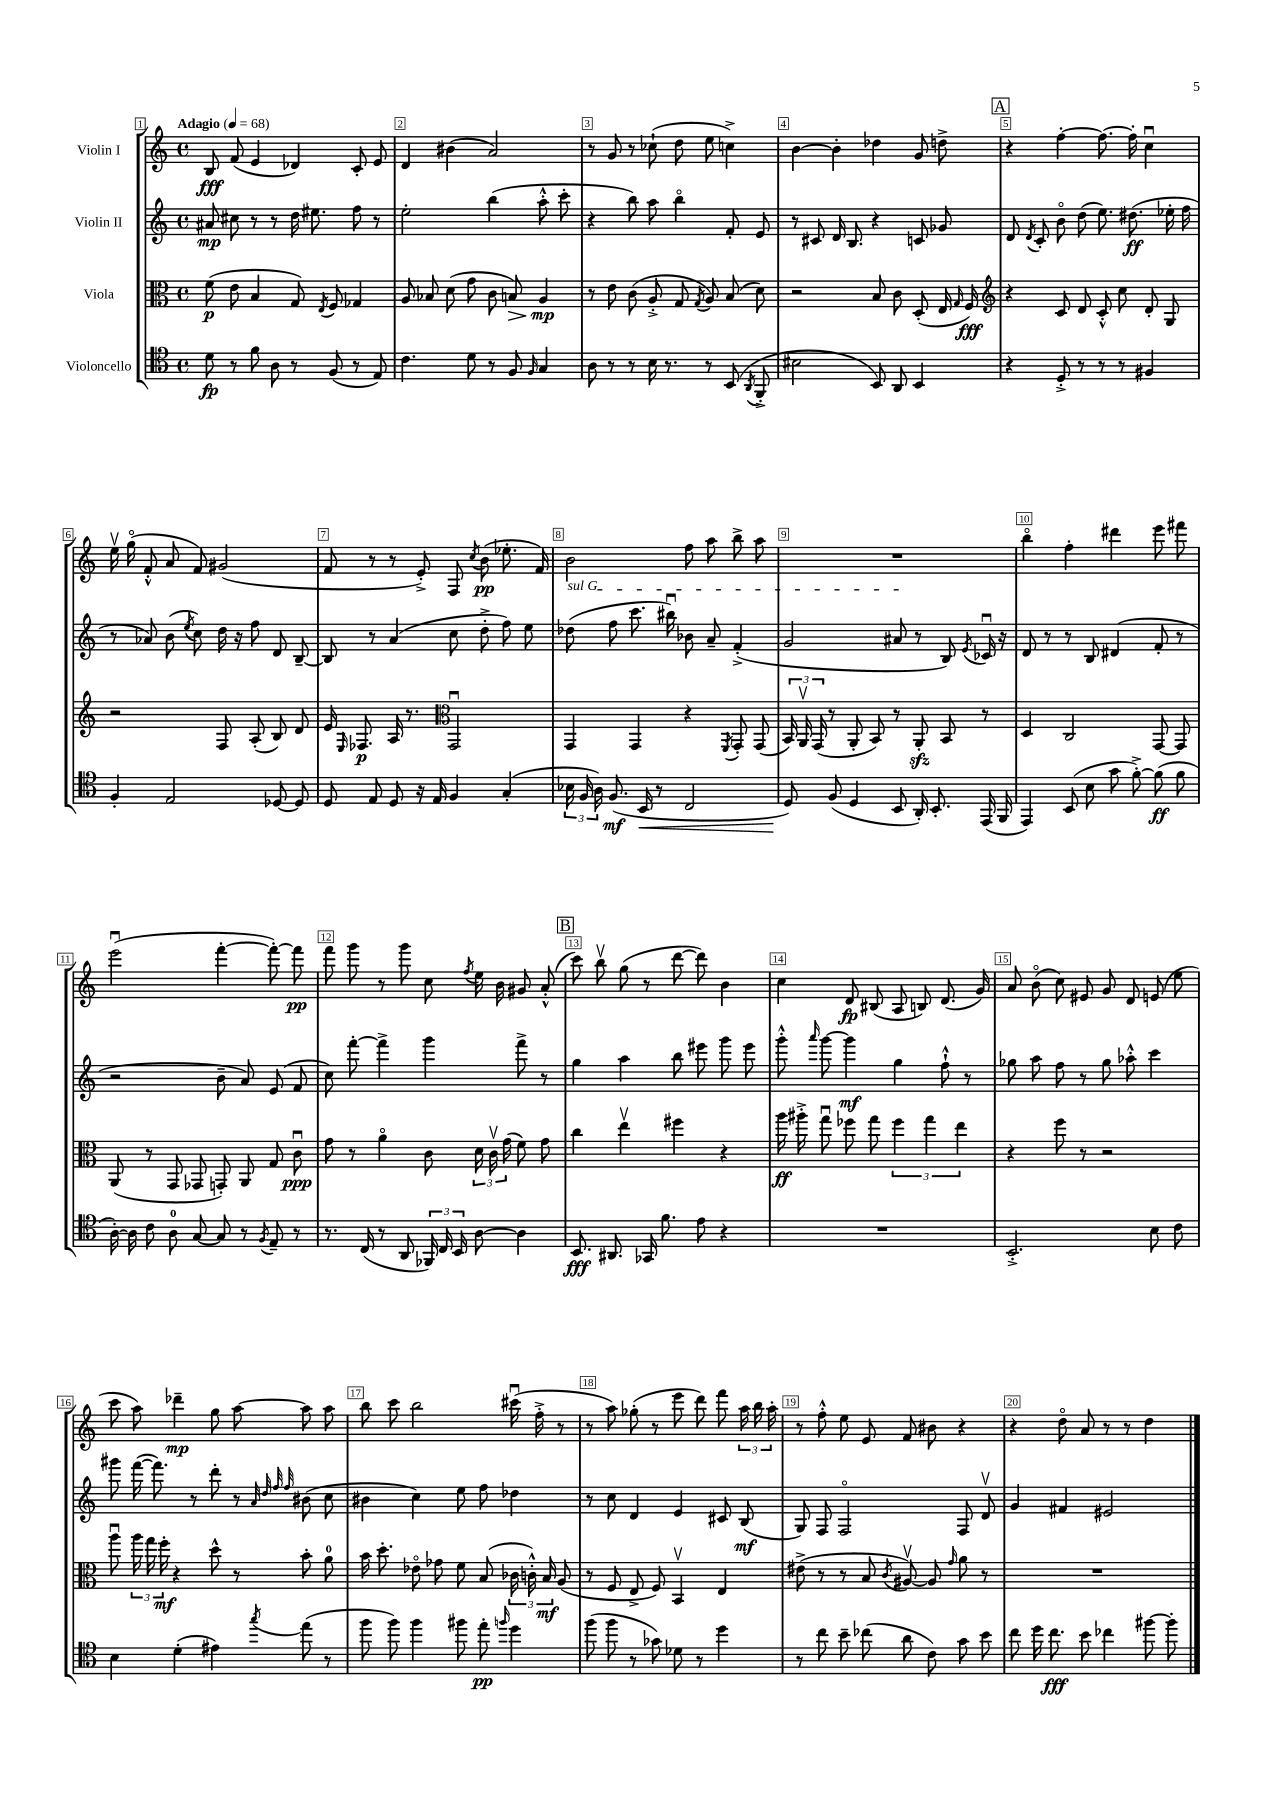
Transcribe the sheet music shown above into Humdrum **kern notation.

**kern	**kern	**kern	**kern
*staff4	*staff3	*staff2	*staff1
*clefC4	*clefC3	*clefG2	*clefG2
*k[]	*k[]	*k[]	*k[]
*M4/4	*M4/4	*M4/4	*M4/4
*met(c)	*met(c)	*met(c)	*met(c)
*MM68	*MM68	*MM68	*MM68
8d	(8f	8a#	8B
8r	8e	8cc#	(8f
8f	4B	8r	4e
8A	.	8r	.
8r	8G)	16dd	4d-)
.	.	8.ee#	.
.	8qE	.	.
(8F	8F	.	.
8r	4G-	8ff	8c'
8E)	.	8r	8e
=	=	=	=
4.c	8A	2ee'	4d
.	8B-	.	.
.	(8d	.	(4b#
8d	8g	.	.
8r	8c	(4bb	2a)
8F	8B)	.	.
16qqF	.	.	.
4G	4A	8aa'^^	.
.	.	8ccc'	.
=	=	=	=
8A	8r	4r	8r
8r	8e	.	8g
8r	(8c	8bb)	8r
16B	8A'^	8aa	(8cc-`
8.r	.	.	.
.	8G	4bbo	8dd
.	8qG	.	.
8r	8A)	.	8ee
(8BB	(8B	8f'	4cc^)
8qAA	.	.	.
8FF'^	8d)	8e	.
=	=	=	=
2B#	2r	8r	[4b
.	.	8c#	.
.	.	16d	4b']
.	.	8.B	.
8BB)	8B	4r	4dd-
8AA	8c	.	.
4BB	(8D'	8c	8g
.	16E	8g-	8dd^
.	16qqG	.	.
.	16F)	.	.
=	=	=	=
*	*clefG2	*	*
4r	4r	8d	4r
.	.	8qd	.
.	.	8c'	.
8D'^	8c	8bo	[4ff'
8r	8d	(8dd	.
8r	8c'^^	8.ee)	8.ff_
8r	8cc	.	.
.	.	(8.dd#	16ff']
4F#	8d'	.	4ccu
.	8G	16ee-'	.
.	.	16ff	.
=	=	=	=
4F'	2r	8r	16eev
.	.	.	(16ggo
.	.	8a-)	8f'^^
2E	.	(8b	8a
.	.	8qee	.
.	.	8cc)	8f)
.	8F	16dd	(2g#
.	.	16r	.
.	(8A'	8ff	.
[8D-	8B)	8d	.
8D-]	8d	[8B~	.
=	=	=	=
8D	16e	8B]	8f
.	16qqE	.	.
.	8.F-	.	.
8E	.	8r	8r
8D	16A	(4a	8r
.	8.r	.	.
16r	.	.	8e'^)
16E	.	.	.
*	*clefC3	*	*
4F	2GGu	8cc	8F
.	.	.	8qcc
.	.	8dd'^	(8b
(4G'	.	8ff)	8.ee-'
.	.	8ee	.
.	.	.	16f)
=	=	=	=
24B-	4GG	(8dd-	2b
24F	.	.	.
24A)	.	.	.
(8.F	.	8ff	.
.	4GG	8.ccc	.
16BB	.	.	.
8r	.	.	.
.	.	16bb#u)	.
2C	4r	8b-	8ff
.	.	8a~	8aa
.	8qFF	.	.
.	8GG'	(4f'^	8bb^
.	(8GG	.	8aa
=	=	=	=
8D)	24BB)	2g	1r
.	24AAv	.	.
.	(24GG	.	.
(8F	8r	.	.
4D	8AA'	.	.
.	8BB)	.	.
8BB	8r	8a#	.
16AA')	8AA'	8r	.
8.BB'	.	.	.
.	8BB	8B)	.
.	.	8qe	.
(16EE	8r	16c-u	.
16FF	.	16r	.
=	=	=	=
4EE)	4D	8d	4bbo
.	.	8r	.
(8BB	2C	8r	4ff'
8B	.	8B	.
8g	.	(4d#	4ddd#
[8f'^)	.	.	.
(8f]	[8GG	8f'	8eee
8f	8GG]	8r	8fff#
=	=	=	=
[16A')	(8AA	2r	(2eeeu
16A]	.	.	.
8c	8r	.	.
8A	8GG	.	.
[8G	8GG-	.	.
8G]	8GG')	8b~	[4fff'
8r	8AA	8a)	.
8qF	.	.	.
8E~	8G	(8e	8fff'_)
8r	8cu	8f	8fff]
=	=	=	=
8.r	8g	8cc)	8fff
.	8r	[8fff'	8ggg
(16C	.	.	.
8r	4ao	4fff^]	8r
8AA	.	.	8ggg
24FF-)	8c	4ggg	8cc
24C	.	.	.
24BB	.	.	.
.	.	.	8qff
[8A	24d	.	16ee
.	24cv	.	.
.	.	.	16b
.	(24g	.	.
4A]	8f)	8fff^	8g#
.	8g	8r	(8a'^^
=	=	=	=
8.BB	4cc	4gg	8ccc)
.	.	.	8bbv
8.AA#	.	.	.
.	4eev	4aa	(8gg
16GG-	.	.	8r
8.f	.	.	.
.	4ff#	8bb	[8ddd
8e	.	8eee#	8ddd])
4r	4r	8ggg	4b
.	.	8eee#	.
=	=	=	=
1r	16aa	8ggg'^^	4cc
.	16aa#'^	.	.
.	.	16qqaaa	.
.	8ggu	[8ggg	.
.	8ff-	4ggg]	8d
.	8gg	.	(8B#
.	6ff-	4gg	8A
.	.	.	8B)
.	6gg	.	.
.	.	8ff`^^	(8.d
.	6ee	.	.
.	.	8r	.
.	.	.	16g)
=	=	=	=
2.BB'^	4r	8gg-	8a
.	.	8aa	(8bo
.	8ff	8ff	8cc)
.	8r	8r	8e#
.	2r	8gg-	8g
.	.	8aa-'^^	8d
8B	.	4ccc	(8e
8c	.	.	8ee
=	=	=	=
4B	8aau	8ggg#	8ccc
.	24aa	([16fff	8aa)
.	24gg	.	.
.	.	8.fff])	.
.	24ff'	.	.
(4d'	4r	.	4ddd-~
.	.	8r	.
4e#)	8dd^^	8ddd'	8gg
.	8r	8r	[8aa
.	.	32qqa	.
.	.	32qqdd	.
.	.	32qqff	.
8qgg	.	32qqff	.
(8ee	8b'	(8b#	8aa]
8r	8a	8cc	8aa
=	=	=	=
8ff	16b	4b#	8bb
.	8.dd'	.	.
8ff)	.	.	8ccc
4ff	8e-o	4cc)	2bb
.	8g-	.	.
8ff#	8f	8ee	.
8ee'	(8B	8ff	.
16qqff	.	.	.
4dd	24c-	4dd-	(16ccc#u
.	24c'^^)	.	.
.	.	.	16ff'^
.	24B	.	.
.	(8A	.	8r
=	=	=	=
(8ff	8r	8r	8r
8ff	8F	8cc	8aa)
8r	8E^	4d	(8gg-'
8g-)	8F)	.	8r
8d-	4BBv	4e	8eee
8r	.	.	8ddd)
4dd	4E	8c#	8fff
.	.	(8B	24aa
.	.	.	24bb
.	.	.	24aa'
=	=	=	=
8r	(8e#^	8G)	8r
8cc	8r	8F	8ff'^^
8b~	8r	2Fo	8ee
(8cc-	8B	.	8e
.	8qc	.	.
8a	[8A#v)	.	8f
8c)	8A#]	.	8b#
.	16qqg	.	.
8g	8a	8F	4r
8b	8r	8dv	.
=	=	=	=
8cc	1r	4g	4r
16dd	.	.	.
8.cc	.	.	.
.	.	4f#	8ddo
8b	.	.	8a
4cc-	.	2e#	8r
.	.	.	8r
[8ff#	.	.	4dd
8ff#']	.	.	.
==	==	==	==
*-	*-	*-	*-
